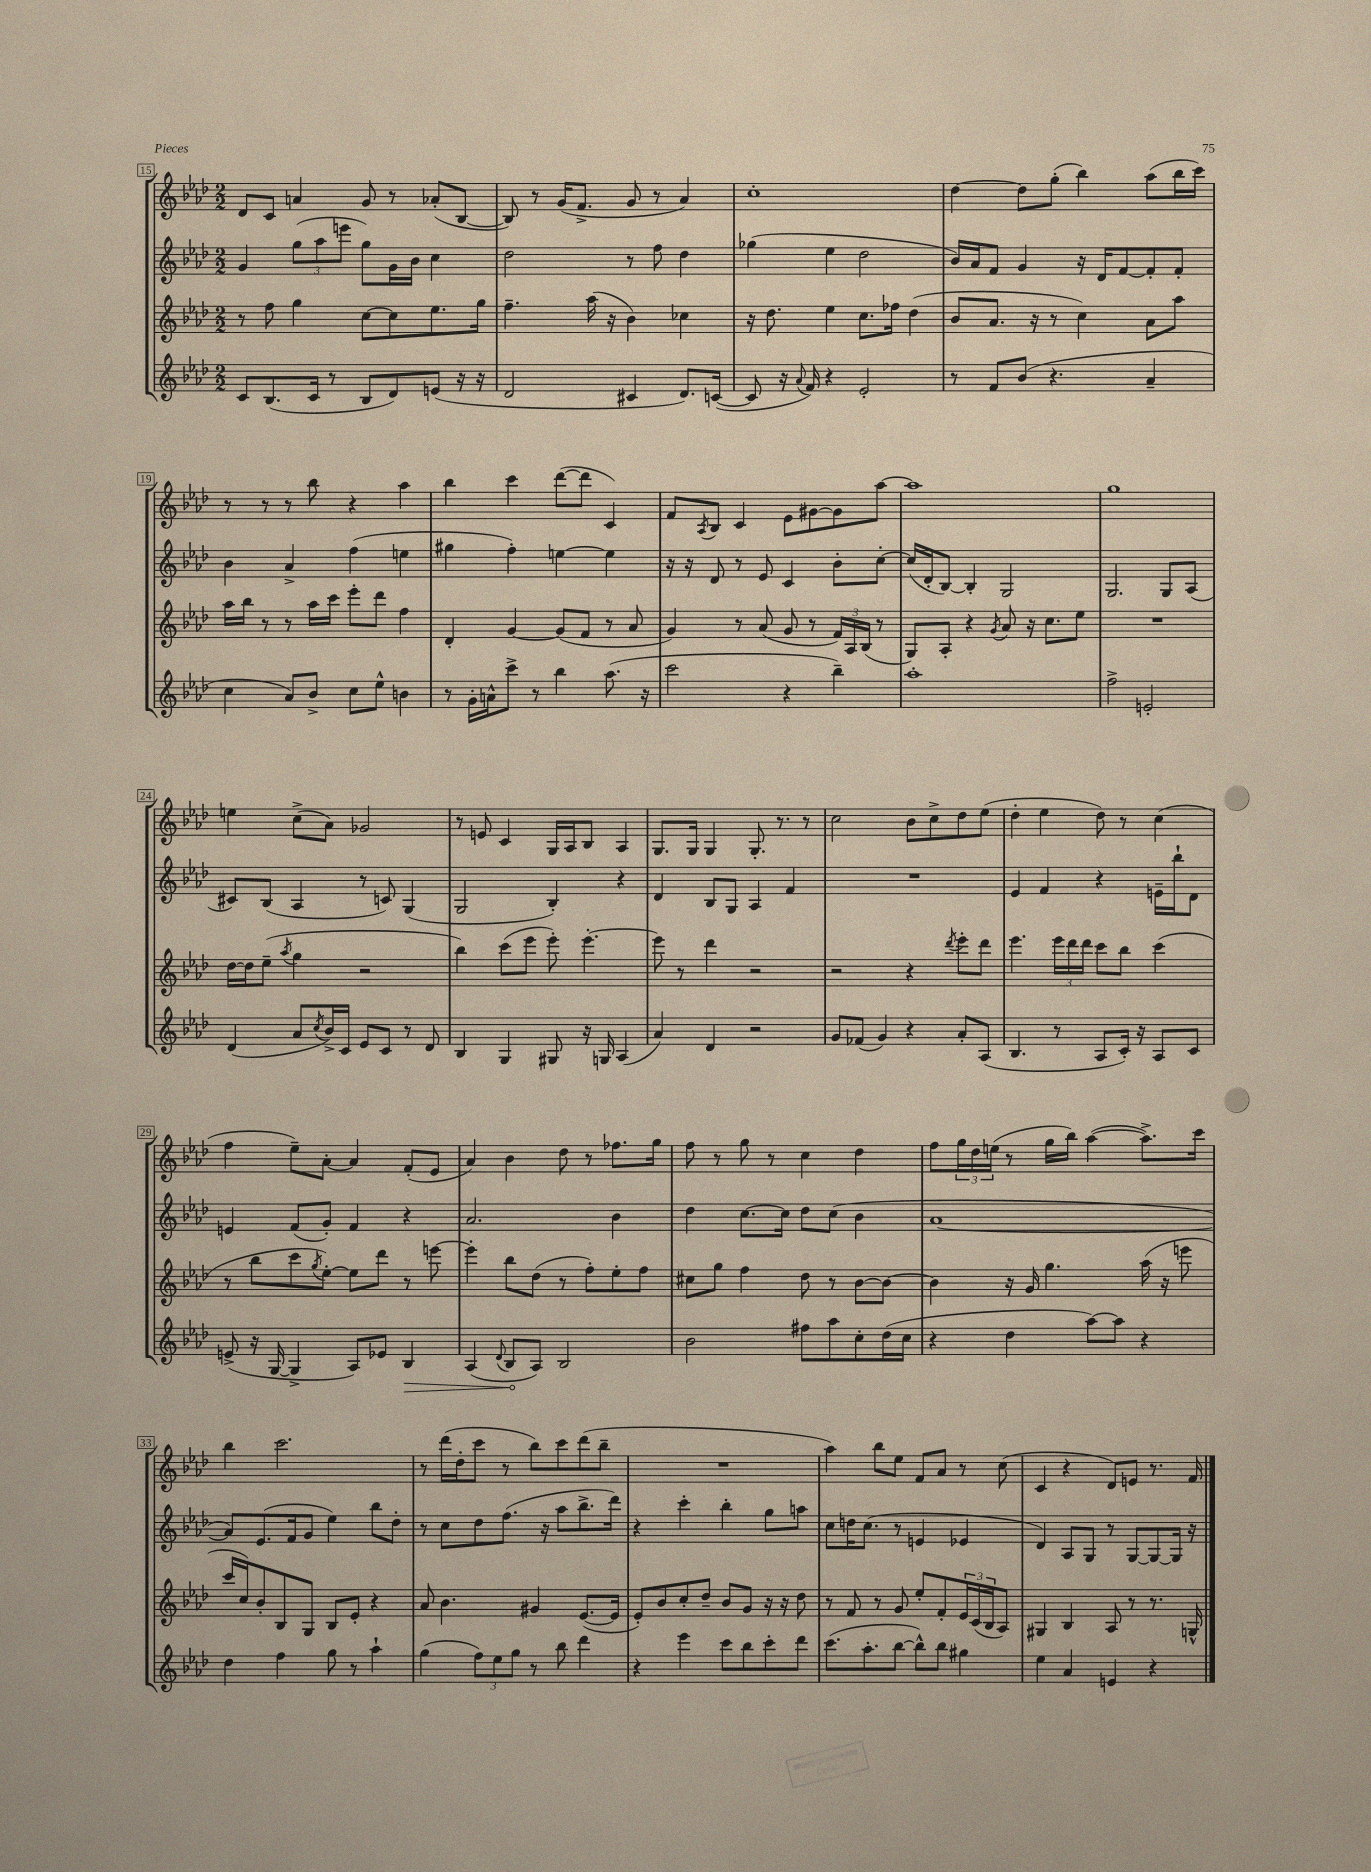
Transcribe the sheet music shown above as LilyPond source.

<<
\new StaffGroup <<
\new Staff = "s0" {
    \clef treble \key aes \major \numericTimeSignature \time 2/2
    des'8 c'8 a'4 g'8 r8 aes'8-.( bes8~ |
    bes8) r8 g'16( f'8.-> g'8 r8 aes'4) |
    c''1-. |
    des''4~ des''8 g''8-.( bes''4) aes''8( bes''16 c'''16) |
    r8 r8 r8 bes''8 r4 aes''4 |
    bes''4 c'''4 des'''8~( des'''8 c'4) |
    f'8 \acciaccatura { aes8 } bes8 c'4 ees'8 gis'8~ gis'8 aes''8~ |
    aes''1 |
    g''1 |
    e''4 c''8->( aes'8) ges'2 |
    r8 e'8 c'4 g16 aes16 bes8 aes4 |
    g8. g16 g4 g8.-. r8. r8 |
    c''2 bes'8 c''8-> des''8 ees''8( |
    des''4-. ees''4 des''8) r8 c''4( |
    f''4 ees''8--) aes'8~-. aes'4 f'8-.( ees'8 |
    aes'4) bes'4 des''8 r8 fes''8. g''16 |
    f''8 r8 g''8 r8 c''4 des''4 |
    f''8 \tuplet 3/2 { g''16 des''16 e''16( } r8 g''16 bes''16) aes''4~( aes''8.->) c'''16 |
    bes''4 c'''2. |
    r8 des'''16( des''16-. c'''8 r8 bes''8) c'''8 des'''8( bes''8-- |
    R1 |
    aes''4) bes''8 ees''8 f'8 aes'8 r8 c''8( |
    c'4 r4 des'8) e'8 r8. f'16 \bar "|." |
}
\new Staff = "s1" {
    \clef treble \key aes \major \numericTimeSignature \time 2/2
    g'4 \tuplet 3/2 { g''8( aes''8 e'''8 } g''8) g'16 bes'16 c''4 |
    des''2 r8 f''8 des''4 |
    ges''4( ees''4 des''2 |
    bes'16) aes'16 f'8 g'4 r16 des'16 f'8~ f'8-. f'8-. |
    bes'4 aes'4-> f''4( e''4 |
    gis''4 f''4-.) e''4~ e''4 |
    r16 r16 des'8 r8 ees'8 c'4 bes'8-. c''8~-. |
    c''16( des'16-. bes8~) bes4-. g2 |
    g2. g8 aes8( |
    cis'8) bes8( aes4 r8 c'8) g4( |
    g2 bes4-.) r4 |
    des'4 bes8 g8 aes4 f'4 |
    R1 |
    ees'4 f'4 r4 e'16-- bes''16-! des'8 |
    e'4 f'8( g'8-.) f'4 r4 |
    aes'2. bes'4 |
    des''4 c''8.~ c''16 des''8 c''8( bes'4 |
    aes'1~ |
    aes'8) ees'8.( f'16 g'8 ees''4) bes''8 des''8-. |
    r8 c''8 des''8 f''8.( r16 aes''8 bes''8.-> des'''16) |
    r4 c'''4-. bes''4-. g''8 a''8 |
    c''8 d''16 c''8.( r8 e'4 ees'4 |
    des'4) aes8 g8 r8 g8~ g8~ g16 r16 \bar "|." |
}
\new Staff = "s2" {
    \clef treble \key aes \major \numericTimeSignature \time 2/2
    r8 f''8 g''4 c''8~ c''8 ees''8. g''16 |
    f''4.-- aes''16( r16 bes'4) ces''4 |
    r16 des''8. ees''4 c''8. fes''16 des''4( |
    bes'8 aes'8. r16 r8 c''4) aes'8 aes''8 |
    aes''16 bes''16 r8 r8 aes''16 c'''16 ees'''8-. des'''8 f''4 |
    des'4-. g'4~ g'8( f'8 r8 aes'8 |
    g'4) r8 aes'8( g'8 r8 \tuplet 3/2 { f'16) aes16 bes16( } r8 |
    g8) aes8-. r4 \acciaccatura { g'8 } aes'8 r16 c''8. ees''8 |
    R1 |
    des''16~ des''16 ees''8--( \acciaccatura { aes''8 } g''4 r2 |
    bes''4) c'''8( ees'''8 ees'''8-.) ees'''4.~-. |
    ees'''8 r8 des'''4 r2 |
    r2 r4 \acciaccatura { des'''8 } ees'''8-. des'''8 |
    ees'''4. \tuplet 3/2 { ees'''16 des'''16 des'''16 } c'''8 bes''8 c'''4( |
    r8 bes''8 c'''8 \acciaccatura { g''8 } ees''8~-.) ees''8 des'''8 r8 e'''8~ |
    e'''4-. bes''8 des''8( r8 f''8-.) ees''8-. f''8 |
    cis''8 g''8 f''4 des''8 r8 bes'8~ bes'8~ |
    bes'4 r16 g'16 g''4. aes''16( r16 e'''8 |
    c'''16 c''16) bes'8-. bes8 g8 bes8 ees'8-. r4 |
    aes'8 bes'4. gis'4 ees'8.~( ees'16 |
    ees'8-.) bes'8 c''8-. des''8-- bes'8 g'8 r16 r16 des''8 |
    r8 f'8 r8 g'8 ees''8-. f'8-. \tuplet 3/2 { ees'16 c'16( bes16 } aes8) |
    gis4 bes4 aes8 r8 r8. g16-^ \bar "|." |
}
\new Staff = "s3" {
    \clef treble \key aes \major \numericTimeSignature \time 2/2
    c'8 bes8.( c'16 r8 bes8 des'8) e'8( r16 r16 |
    des'2 cis'4 des'8.) c'16~( |
    c'8 r16 \appoggiatura { aes'8 } f'16) r4 ees'2-. |
    r8 f'8 bes'8( r4. aes'4-- |
    c''4 aes'8) bes'8-> c''8 ees''8-^ b'4 |
    r8 g'16-. a'16-^ c'''8-> r8 bes''4 aes''8.( r16 |
    c'''2 r4 bes''4--) |
    aes''1-. |
    f''2-> e'2-. |
    des'4( aes'8 \acciaccatura { c''8 } bes'16->) c'16 ees'8 c'8 r8 des'8 |
    bes4 g4 gis8 r16 g16 aes4( |
    aes'4) des'4 r2 |
    g'8 fes'8( g'4) r4 aes'8-. aes8( |
    bes4. r8 aes8 c'16-.) r16 aes8 c'8 |
    e'8->( r16 g16~ g4-> aes8) ees'8 \once \override Hairpin.circled-tip = ##t bes4\> |
    aes4( \appoggiatura { des'8 } bes8\! aes8) bes2 |
    bes'2 fis''8 aes''8 c''8-. des''16( c''16 |
    r4 des''4 aes''8~) aes''8 r4 |
    des''4 f''4 g''8 r8 aes''4-! |
    g''4( \tuplet 3/2 { f''8) ees''8 g''8 } r8 bes''8 des'''4 |
    r4 ees'''4 c'''8 bes''8 c'''8-. des'''8 |
    c'''8.( aes''8.-. bes''8~ bes''8-^) bes''8 gis''4 |
    ees''4 aes'4 e'4 r4 \bar "|." |
}
>>
>>
\layout { \context { \Score currentBarNumber = #15 \override BarNumber.stencil = #(make-stencil-boxer 0.1 0.3 ly:text-interface::print) } }
